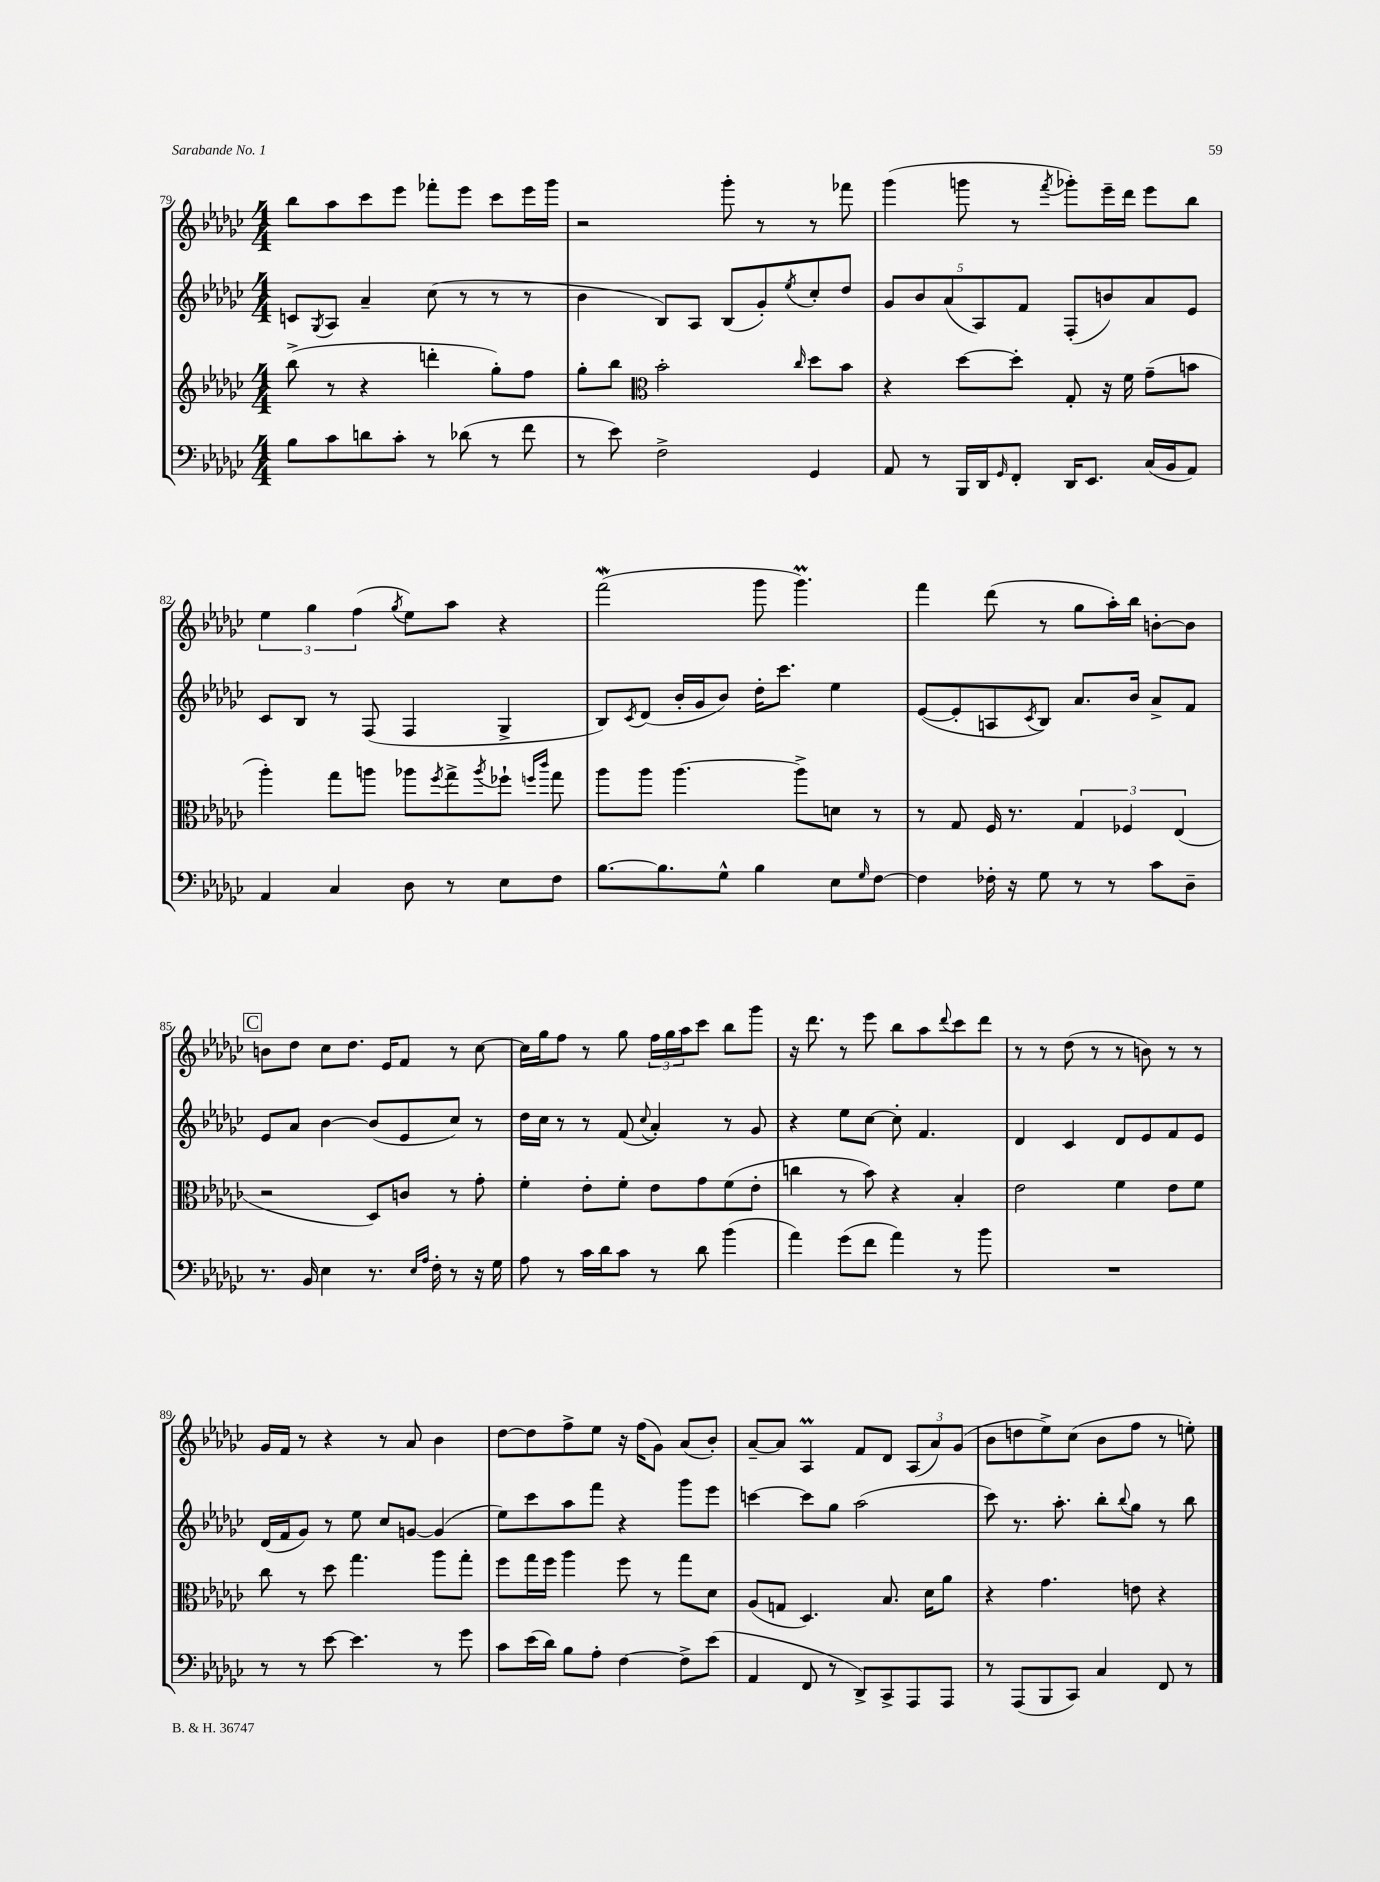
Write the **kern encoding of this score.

**kern	**kern	**kern	**kern
*part4	*part3	*part2	*part1
*staff4	*staff3	*staff2	*staff1
*clefF4	*clefG2	*clefG2	*clefG2
*k[b-e-a-d-g-c-]	*k[b-e-a-d-g-c-]	*k[b-e-a-d-g-c-]	*k[b-e-a-d-g-c-]
*M4/4	*M4/4	*M4/4	*M4/4
=79	=79	=79	=79
8B-\L	(8bb-^\	8cn/L	8bb-\L
.	.	8qG-/	.
8c-\	8r	8A-/J	8aa-\
8dn\	4r	4a-~/	8ccc-\
8c-'\J	.	.	8eee-\J
8r	4dddn'\	(8cc-\	8fff-X'\L
(8d-X\	.	8r	8eee-\J
8r	8gg-'\L)	8r	8ccc-\L
8f\	8ff\J	8r	16eee-\L
.	.	.	16ggg-\JJ
=80	=80	=80	=80
8r	8gg-'\L	4b-\	2r
8e-\)	8bb-\J	.	.
*	*clefC3	*	*
2F^\	2b-'\	8B-/L)	.
.	.	8A-/J	.
.	.	(8B-/L	8ggg-'\
.	.	8g-'/)	8r
.	16qqcc-/	8qee-/	.
4GG-/	8dd-\L	8cc-'/	8r
.	8b-\J	8dd-/J	8fff-X\
=81	=81	=81	=81
8AA-/	4r	10g-/L	(4ggg-\
.	.	10b-/	.
8r	.	.	.
.	.	(10a-/	.
16BBB-/LL	[8dd-\L	.	8gggn\
.	.	10A-/)	.
16DD-/J	.	.	.
16qqGG-/	.	.	.
8FF'/J	8dd-'\J]	.	8r
.	.	10f/J	.
.	.	.	8qfff/
16DD-/KL	8G-'/	(8F'/L	8ggg-X'\L)
8.EE-/J	.	.	.
.	16r	8bn/)	16eee-~\L
.	16f\	.	16ddd-\JJ
(16C-/LL	(8g-~\L	8a-/	8eee-\L
16BB-/J	.	.	.
8AA-/J)	8bn\J	8e-/J	8bb-\J
!!LO:LB:g=z
=82	=82	=82	=82
4AA-/	4aa-'\)	8c-/L	6ee-\
.	.	8B-/J	.
.	.	.	6gg-\
4C-/	8gg-\L	8r	.
.	.	.	(6ff\
.	8aan\J	(8F/	.
.	.	.	8qgg-/
8D-\	8aa-X\L	4F/	8ee-\L)
.	8qff/	.	.
8r	8gg-^\	.	8aa-\J
.	8qaa-/	.	.
8E-\L	8ff-X`\J	4G-^/	4r
.	16qqffn/LL	.	.
.	16qqccc-/JJ	.	.
8F\J	8gg-\	.	.
=83	=83	=83	=83
[8.B-\L	8aa-\L	8B-/L)	(2fffW\
.	.	8qc-/	.
.	8aa-\J	(8d-/J	.
8.B-\]	.	.	.
.	[4.aa-\	16b-'/LL	.
.	.	16g-/J	.
8G-^^\J	.	8b-/J)	.
4B-\	.	16dd-'\KL	8ggg-\
.	.	8.ccc-\J	.
.	8aa-^\L]	.	4.ggg-M\)
8E-\L	8dn\J	4ee-\	.
16qqG-/	.	.	.
[8F\J	8r	.	.
=84	=84	=84	=84
4F\]	8r	([8e-/L	4fff\
.	8G-/	8e-'/]	.
16F-X'\	16F/	8An/	(8ddd-\
16r	8.r	.	.
.	.	8qc-/	.
8G-\	.	8B-/J)	8r
8r	6G-/	8.a-/L	8gg-\L
8r	.	.	16aa-'\L)
.	6F-X/	.	.
.	.	16b-/Jk	16bb-\JJ
8c-\L	.	8a-^/L	[8bn'\L
.	(6E-/	.	.
8D-~\J	.	8f/J	8b\J]
!!LO:LB:g=z
!!LO:REH:place=s1:t=C
=85	=85	=85	=85
8.r	2r	8e-/L	8bn\L
.	.	8a-/J	8dd-\J
16BB-/	.	.	.
4E-\	.	[4b-\	8cc-\L
.	.	.	8.dd-\J
8.r	8D-/L)	(8b-/L]	.
.	.	.	16e-/KL
.	8cn/J	8e-/	8f/J
16qqE-/LL	.	.	.
16qqA-/JJ	.	.	.
16F'\	.	.	.
8r	8r	8cc-/J)	8r
16r	8g-'\	8r	[8cc-\
16G-\	.	.	.
=86	=86	=86	=86
8A-\	4f'\	16dd-\LL	16cc-\LL]
.	.	16cc-\JJ	16gg-\J
8r	.	8r	8ff\J
16c-\LL	8e-'\L	8r	8r
16d-\J	.	.	.
8c-\J	8f'\J	(8f/	8gg-\
.	.	8qqcc-/	.
8r	8e-\L	4a-'/)	24ff\LL
.	.	.	24gg-\
.	.	.	24aa-\J
8d-\	8g-\	.	8ccc-\J
(4b-\	(8f\	8r	8bb-\L
.	8e-'\J	8g-/	8ggg-\J
=87	=87	=87	=87
4a-\)	4ccn\	4r	16r
.	.	.	8.ddd-\
(8g-\L	8r	8ee-\L	8r
8f\J	8b-\)	[8cc-\J	8eee-\
4a-\)	4r	8cc-'\]	8bb-\L
.	.	4.f/	8aa-\
.	.	.	8qqddd-/
8r	4B-'/	.	8ccc-\
8b-\	.	.	8ddd-\J
=88	=88	=88	=88
1r	2e-\	4d-/	8r
.	.	.	8r
.	.	4c-/	(8dd-\
.	.	.	8r
.	4f\	8d-/L	8r
.	.	8e-/	8bn\)
.	8e-\L	8f/	8r
.	8f\J	8e-/J	8r
!!LO:LB:g=z
=89	=89	=89	=89
8r	8cc-\	(16d-/LL	16g-/LL
.	.	16f/J	16f/JJ
8r	8r	8g-/J)	8r
[8e-\	8dd-\	8r	4r
4.e-\]	4.gg-\	8ee-\	.
.	.	8cc-/L	8r
.	.	[8gn/J	8a-/
8r	8aa-\L	(4g/]	4b-\
8g-\	8gg-'\J	.	.
=90	=90	=90	=90
8c-\L	8ff\L	8ee-\L)	[8dd-\L
(16e-\L	16gg-\L	8ccc-\	8dd-\]
16d-\JJ)	16ff\JJ	.	.
8B-\L	4aa-\	8aa-\	8ff^\
8A-'\J	.	8fff\J	8ee-\J
[4F\	8ff\	4r	16r
.	.	.	(16ff\KL
.	8r	.	8g-\J)
8F^\L]	8gg-\L	8ggg-\L	(8a-/L
(8e-\J	8d-\J	8eee-\J	8b-'/J)
=91	=91	=91	=91
4AA-/	(8A-/L	[4cccn\	[8a-~/L
.	8Gn/J	.	8a-/J]
8FF/	4.D-/)	8ccc\L]	4A-M/
8r	.	8gg-\J	.
8DD-^/L)	.	(2aa-\	8f/L
8CC-^/	8.B-/	.	8d-/J
8AAA-/	.	.	(12A-/L
.	16d-\KL	.	.
.	.	.	12a-/)
8AAA-/J	8a-\J	.	.
.	.	.	(12g-/J
=92	=92	=92	=92
8r	4r	8ccc-\)	8b-\L
(8AAA-/L	.	8.r	8ddn\
8BBB-/	4.g-\	.	8ee-^\)
.	.	8.aa-'\	.
8CC-/J)	.	.	(8cc-\J
4C-/	.	8bb-'\L	8b-\L
.	.	8qqbb-/	.
.	8en\	8gg-\J	8ff\J
8FF/	4r	8r	8r
8r	.	8bb-\	8een'\)
==	==	==	==
*-	*-	*-	*-
